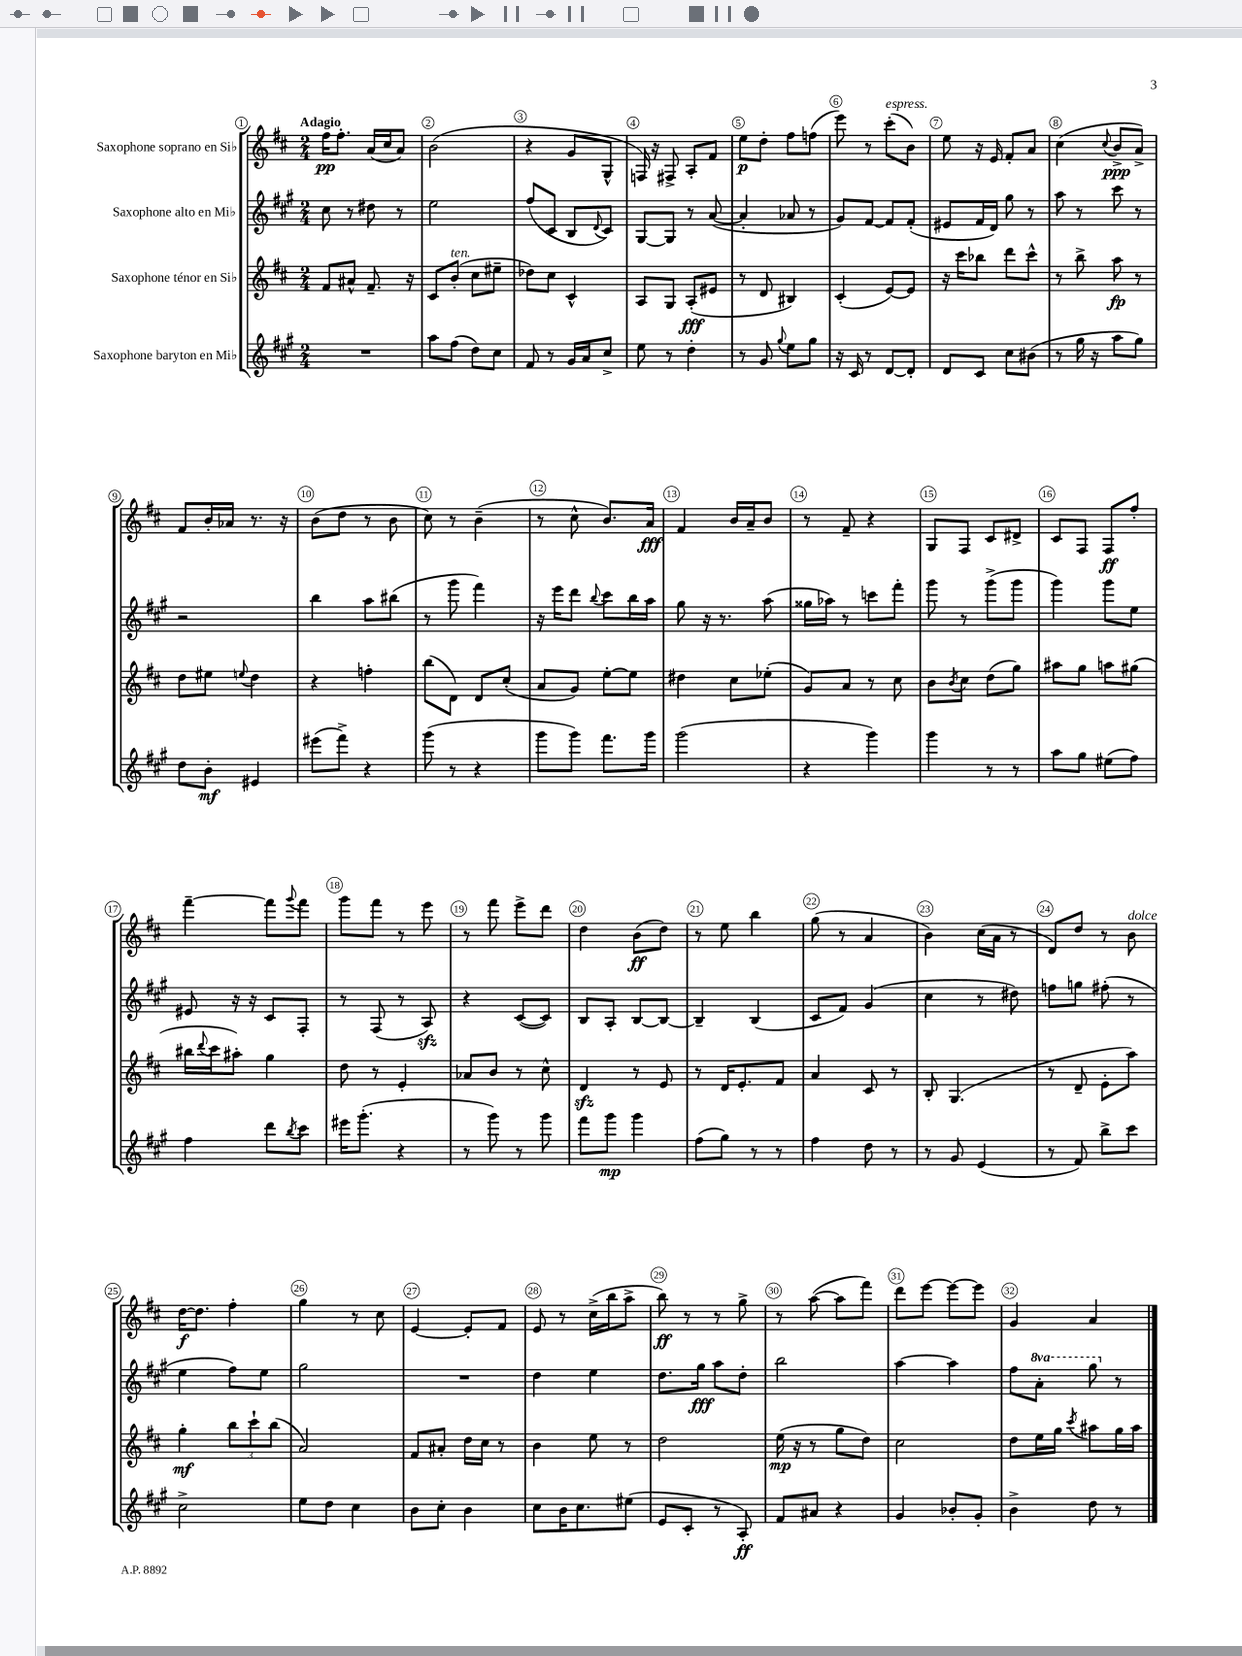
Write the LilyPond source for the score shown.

<<
\new StaffGroup <<
\new Staff = "s0" \with { instrumentName = "Saxophone soprano en Sib" } {
    \clef treble \key d \major \numericTimeSignature \time 2/4 \tempo "Adagio"
    fis''16\pp fis''8.-. a'16( cis''16 a'8) |
    b'2( |
    r4 g'8 g8-^ |
    f16) r16 fis8-> a8-. fis'8 |
    e''8\p d''8-. fis''8 f''8( |
    e'''8) r8 cis'''8-.^\markup { \italic "espress." }( b'8) |
    e''8 r16 e'16 fis'8-. a'8 |
    cis''4( \appoggiatura { cis''8 } b'8->\ppp a'8->) |
    fis'8 b'16-. aes'16 r8. r16 |
    b'8( d''8 r8 b'8 |
    cis''8) r8 b'4--( |
    r8 cis''8-^ b'8.) a'16\fff |
    fis'4 b'16 a'16-- b'8 |
    r8 fis'8-- r4 |
    g8 fis8 cis'8 dis'8-> |
    cis'8 fis8 fis8\ff fis''8-. |
    fis'''4~-- fis'''8 \appoggiatura { g'''8 } fis'''8 |
    g'''8 fis'''8 r8 e'''8 |
    r8 fis'''8 e'''8-> d'''8 |
    d''4 b'8\ff( d''8) |
    r8 e''8 b''4 |
    g''8( r8 a'4 |
    b'4) cis''16( a'16 r8 |
    d'8) d''8 r8 b'8^\markup { \italic "dolce" } |
    d''16~\f d''8. fis''4-. |
    g''4 r8 cis''8 |
    e'4~ e'8-. fis'8 |
    e'8 r8 cis''16->( b''16 a''8-> |
    b''8\ff) r8 r8 g''8-> |
    r8 a''8~( a''8 fis'''8) |
    d'''8 e'''8~ e'''8~ e'''8 |
    g'4 a'4 \bar "|." |
}
\new Staff = "s1" \with { instrumentName = "Saxophone alto en Mib" } {
    \clef treble \key a \major \numericTimeSignature \time 2/4 \set Staff.ottavationMarkups = #ottavation-simple-ordinals
    cis''8 r8 dis''8 r8 |
    e''2 |
    fis''8( cis'8 b8 \appoggiatura { d'8 } cis'8) |
    gis8~ gis8 r8 a'8~( |
    a'4-. aes'8 r8 |
    gis'8) fis'8~ fis'8 fis'8-.( |
    eis'8 fis'16 d'16) gis''8 r8 |
    a''8 r8 cis'''8 r8 |
    r2 |
    b''4 a''8 bis''8( |
    r8 gis'''8 fis'''4) |
    r16 e'''16 d'''8 \appoggiatura { b''8 } cis'''8 b''16 a''16 |
    gis''8 r16 r8. a''8( |
    gisis''16 aes''16) r8 c'''8 fis'''8-. |
    gis'''8 r8 gis'''8->( gis'''8 |
    gis'''4) gis'''8 e''8 |
    eis'8 r16 r16 cis'8 fis8-. |
    r8 fis8( r8 a8\sfz) |
    r4 cis'8~( cis'8) |
    b8 a8-. b8~ b8~ |
    b4-- b4( |
    cis'8 fis'8) gis'4( |
    cis''4 r8 dis''8) |
    f''8 g''8 fis''8-.( r8 |
    e''4 fis''8) e''8 |
    gis''2 |
    R2 |
    d''4 e''4 |
    d''8. gis''16\fff a''8 d''8-. |
    b''2 |
    a''4~ a''4 |
    fis''8 \ottava #1 a''8-. gis'''8 \ottava #0 r8 \bar "|." |
}
\new Staff = "s2" \with { instrumentName = "Saxophone ténor en Sib" } {
    \clef treble \key d \major \numericTimeSignature \time 2/4
    fis'8 ais'8-^ fis'8.-- r16 |
    cis'8 b'8-.^\markup { \italic "ten." }( cis''8 eis''8-- |
    des''8) cis''8 cis'4-^ |
    a8 g8 a8-.\fff( eis'8 |
    r8 d'8 bis4) |
    cis'4-.( e'8~) e'8 |
    r16 cis'''16 bes''8 d'''8 cis'''8-^ |
    r8 b''8-> a''8\fp r8 |
    d''8 eis''8 \appoggiatura { e''8 } d''4 |
    r4 f''4-. |
    b''8( d'8) d'8 cis''8-.( |
    a'8 g'8) e''8~-. e''8 |
    dis''4 cis''8 ees''8-.( |
    g'8) a'8 r8 cis''8 |
    b'8 \acciaccatura { b'8 } cis''8 d''8( g''8) |
    ais''8 g''8 a''8 gis''8( |
    bis''16 \appoggiatura { d'''8 } cis'''16 ais''8-.) g''4 |
    d''8 r8 e'4-. |
    aes'8 b'8 r8 cis''8-^ |
    d'4\sfz r8 e'8 |
    r8 d'16 e'8.-. fis'8 |
    a'4 cis'8 r8 |
    b8-. g4.( |
    r8 d'8-- e'8-. a''8) |
    g''4-.\mf \tuplet 3/2 { b''8 cis'''8-! b''8( } |
    a'2) |
    fis'8 ais'8-. d''16 cis''16 r8 |
    b'4 e''8 r8 |
    d''2 |
    e''16\mp( r16 r8 g''8 d''8) |
    cis''2 |
    d''8 e''16 g''16 \acciaccatura { cis'''8 } ais''8 g''16 ais''16 \bar "|." |
}
\new Staff = "s3" \with { instrumentName = "Saxophone baryton en Mib" } {
    \clef treble \key a \major \numericTimeSignature \time 2/4
    R2 |
    a''8 fis''8( d''8) cis''8 |
    fis'8 r8 gis'16 a'16 cis''8-> |
    e''8 r8 d''4-. |
    r8 gis'8 \appoggiatura { gis''8 } e''8 gis''8 |
    r16 cis'16 r8 d'8~ d'8-. |
    d'8 cis'8 cis''8 bis'8( |
    r8 gis''16 r16 a''8 gis''8) |
    d''8 b'8-.\mf eis'4 |
    eis'''8( fis'''8->) r4 |
    gis'''8( r8 r4 |
    gis'''8 gis'''8) fis'''8. gis'''16 |
    gis'''2( |
    r4 gis'''4) |
    gis'''4 r8 r8 |
    a''8 gis''8 eis''8( fis''8) |
    fis''4 d'''8 \acciaccatura { b''8 } cis'''8 |
    eis'''16 gis'''8.-.( r4 |
    r8 gis'''8) r8 gis'''8 |
    fis'''8 gis'''8\mp gis'''4 |
    fis''8( gis''8) r8 r8 |
    fis''4 d''8 r8 |
    r8 gis'8 e'4( |
    r8 fis'8) b''8-> cis'''8 |
    cis''2-> |
    e''8 d''8 cis''4 |
    b'8 cis''8-. b'4 |
    cis''8 b'16 cis''8. eis''8( |
    e'8 cis'8-. r8 a8-.\ff) |
    fis'8 ais'8 r4 |
    gis'4 bes'8-. gis'8-. |
    b'4-> d''8 r8 \bar "|." |
}
>>
>>
\layout { \context { \Score \override BarNumber.break-visibility = ##(#f #t #t) barNumberVisibility = #all-bar-numbers-visible \override BarNumber.stencil = #(make-stencil-circler 0.1 0.3 ly:text-interface::print) } }
